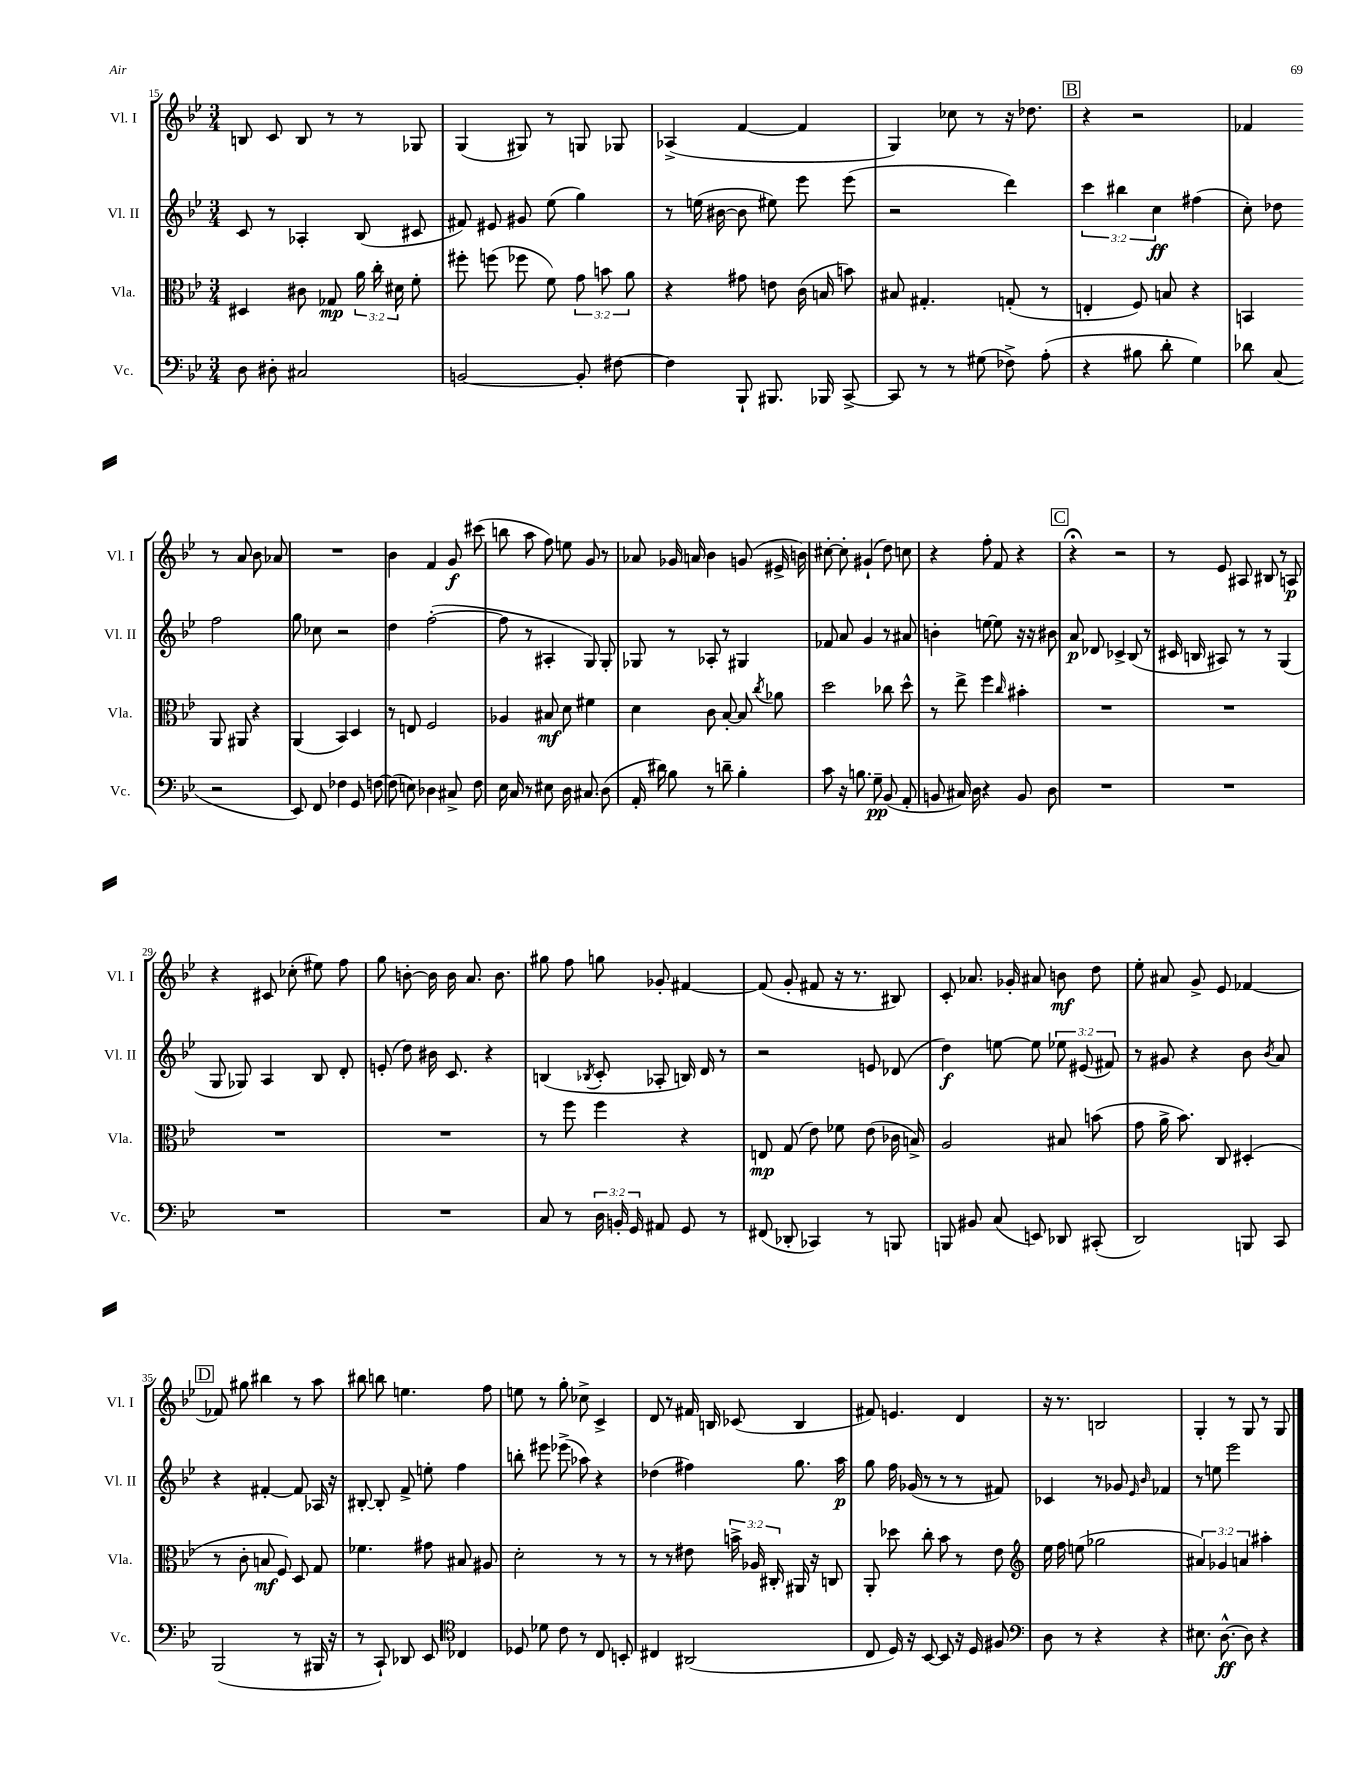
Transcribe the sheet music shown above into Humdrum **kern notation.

**kern	**dynam	**kern	**dynam	**kern	**dynam	**kern	**dynam
*part4	*part4	*part3	*part3	*part2	*part2	*part1	*part1
*staff4	*staff4	*staff3	*staff3	*staff2	*staff2	*staff1	*staff1
*I"Vc.	*	*I"Vla.	*	*I"Vl. II	*	*I"Vl. I	*
*I'Vc.	*	*I'Vla.	*	*I'Vl. II	*	*I'Vl. I	*
*clefF4	*	*clefC3	*	*clefG2	*	*clefG2	*
*k[b-e-]	*	*k[b-e-]	*	*k[b-e-]	*	*k[b-e-]	*
*M3/4	*	*M3/4	*	*M3/4	*	*M3/4	*
=15	=15	=15	=15	=15	=15	=15	=15
8D\	.	4D#X/	.	8c/	.	8Bn/	.
8D#X'\	.	.	.	8r	.	8c/	.
2C#X/	.	8c#X\	.	4A-X'/	.	8B/	.
.	.	8G-X/	mp	.	.	8r	.
.	.	24a\	.	(8B-/	.	8r	.
.	.	24cc'\	.	.	.	.	.
.	.	24d#X\	.	.	.	.	.
.	.	8f'\	.	8c#X/	.	8G-X/	.
=16	=16	=16	=16	=16	=16	=16	=16
[2BBn/	.	8ff#X'\	.	8f#X/)	.	(4G/	.
.	.	(8ffn\	.	8e#X/	.	.	.
.	.	8ff-X\	.	8g#X/	.	8G#X/)	.
.	.	8f\)	.	(8ee-\	.	8r	.
8BB'/]	.	12g\	.	4gg\)	.	8Gn/	.
.	.	12bn\	.	.	.	.	.
[8F#X\	.	.	.	.	.	8G-X/	.
.	.	12a\	.	.	.	.	.
=17	=17	=17	=17	=17	=17	=17	=17
4F#\]	.	4r	.	8r	.	(4A-X^/	.
.	.	.	.	(16een\	.	.	.
.	.	.	.	[16b#X\	.	.	.
8BBB-`/	.	8g#X\	.	8b#\]	.	[4f/	.
8.BBB#X/	.	8en\	.	8ee#X\)	.	.	.
.	.	(16c\	.	8eee-\	.	4f/]	.
16BBB-X/	.	16Bn/	.	.	.	.	.
[8CC^/	.	8bn\)	.	(8eee-\	.	.	.
=18	=18	=18	=18	=18	=18	=18	=18
8CC/]	.	8B#X/	.	2r	.	4G/)	.
8r	.	4.G#X'/	.	.	.	.	.
8r	.	.	.	.	.	8cc-X\	.
(8G#X\	.	.	.	.	.	8r	.
8F-X^\)	.	(8Gn'/	.	4ddd\)	.	16r	.
.	.	.	.	.	.	8.dd-X\	.
(8A'\	.	8r	.	.	.	.	.
!!LO:REH:place=s1:t=B
=19	=19	=19	=19	=19	=19	=19	=19
4r	.	4En'/	.	6ccc\	.	4r	.
.	.	.	.	6bb#X\	.	.	.
8B#X\	.	8F/)	.	.	.	2r	.
.	.	.	.	6cc\	ff	.	.
8d'\	.	8Bn/	.	.	.	.	.
4G\)	.	4r	.	(4ff#X\	.	.	.
=20	=20	=20	=20	=20	=20	=20	=20
8d-X\	.	4BBn/	.	8cc'\)	.	4f-X/	.
(8C/	.	.	.	8dd-X\	.	.	.
2r	.	8AA/	.	2ff\	.	8r	.
.	.	8AA#X/	.	.	.	8a/	.
.	.	4r	.	.	.	8b-\	.
.	.	.	.	.	.	8a-X/	.
!!LO:LB:g=z
=21	=21	=21	=21	=21	=21	=21	=21
8EE-/)	.	(4AA/	.	8gg\	.	2.r	.
8FF/	.	.	.	8cc-X\	.	.	.
4F-X\	.	4BB-/)	.	2r	.	.	.
8GG/	.	4D/	.	.	.	.	.
[8Fn\	.	.	.	.	.	.	.
=22	=22	=22	=22	=22	=22	=22	=22
(8F\]	.	8r	.	4dd\	.	4b-\	.
8En\)	.	8En/	.	.	.	.	.
4D-X\	.	2F/	.	([2ff'\	.	4f/	.
8C#X^/	.	.	.	.	.	8g/	f
8F\	.	.	.	.	.	(8ccc#X\	.
=23	=23	=23	=23	=23	=23	=23	=23
16E-\	.	4A-X/	.	8ff\]	.	8bbn\	.
16C/	.	.	.	.	.	.	.
8r	.	.	.	8r	.	8aa\	.
8E#X\	.	8B#X/	mf	4A#X'/	.	8ff\)	.
16D\	.	8d\	.	.	.	8een\	.
8.C#X/	.	.	.	.	.	.	.
.	.	4f#X\	.	8G/)	.	8g/	.
(8D\	.	.	.	8G'/	.	8r	.
=24	=24	=24	=24	=24	=24	=24	=24
16AA'/	.	4d\	.	8G-X/	.	8a-X/	.
16d#X\)	.	.	.	.	.	.	.
8B-\	.	.	.	8r	.	16g-X/	.
.	.	.	.	.	.	16an/	.
8r	.	8c\	.	8A-X'/	.	4b-\	.
8dn~\	.	[8B-'/	.	8r	.	.	.
4B-'\	.	8B-/]	.	4G#X/	.	(8gn/	.
.	.	8qcc/	.	.	.	.	.
.	.	8a-X\	.	.	.	16e#X^/	.
.	.	.	.	.	.	16bn\)	.
=25	=25	=25	=25	=25	=25	=25	=25
8c\	.	2dd\	.	8f-X/	.	[8cc#X'\	.
16r	.	.	.	8a/	.	8cc#'\]	.
8.Bn\	.	.	.	.	.	.	.
.	.	.	.	4g/	.	(4g#X`/	.
8G~\	pp	.	.	.	.	.	.
(8BB-/	.	8cc-X\	.	8r	.	8dd\)	.
8AA'/	.	8dd^^\	.	8a#X/	.	8ccn\	.
=26	=26	=26	=26	=26	=26	=26	=26
8BBn/	.	8r	.	4bn'\	.	4r	.
16C#X/)	.	8ee-^\	.	.	.	.	.
16D\	.	.	.	.	.	.	.
4r	.	4ff\	.	[8een\	.	8ff'\	.
.	.	.	.	8ee\]	.	8f/	.
.	.	16qqcc/	.	.	.	.	.
8BB/	.	4b#X'\	.	16r	.	4r	.
.	.	.	.	16r	.	.	.
8D\	.	.	.	8b#X\	.	.	.
!!LO:REH:place=s1:t=C
=27	=27	=27	=27	=27	=27	=27	=27
2.r	.	2.r	.	8a/	p	4r;<	.
.	.	.	.	8d-X/	.	.	.
.	.	.	.	4c-X^/	.	2r	.
.	.	.	.	(8B-/	.	.	.
.	.	.	.	8r	.	.	.
=28	=28	=28	=28	=28	=28	=28	=28
2.r	.	2.r	.	16c#X/	.	8r	.
.	.	.	.	16Bn/	.	.	.
.	.	.	.	8A#X/)	.	8e-/	.
.	.	.	.	8r	.	8A#X/	.
.	.	.	.	8r	.	8B#X/	.
.	.	.	.	(4G/	.	8r	.
.	.	.	.	.	.	8An/	p
!!LO:LB:g=z
=29	=29	=29	=29	=29	=29	=29	=29
2.r	.	2.r	.	8G/	.	4r	.
.	.	.	.	8G-X/)	.	.	.
.	.	.	.	4A/	.	8c#X/	.
.	.	.	.	.	.	(8cc-X'\	.
.	.	.	.	8B-/	.	8ee#X\)	.
.	.	.	.	8d'/	.	8ff\	.
=30	=30	=30	=30	=30	=30	=30	=30
2.r	.	2.r	.	(8en'/	.	8gg\	.
.	.	.	.	8dd\)	.	[8bn'\	.
.	.	.	.	16b#X\	.	16b\]	.
.	.	.	.	8.c/	.	16b\	.
.	.	.	.	.	.	8.a/	.
.	.	.	.	4r	.	.	.
.	.	.	.	.	.	8.b\	.
=31	=31	=31	=31	=31	=31	=31	=31
8C/	.	8r	.	(4Bn/	.	8gg#X\	.
8r	.	8ff\	.	.	.	8ff\	.
.	.	.	.	8qB-X/	.	.	.
24D\	.	4ff\	.	8c'/	.	8ggn\	.
24BBn'/	.	.	.	.	.	.	.
24GG/	.	.	.	.	.	.	.
8AA#X/	.	.	.	8A-X'/	.	8g-X'/	.
8GG/	.	4r	.	16Bn/)	.	[4f#X/	.
.	.	.	.	16d/	.	.	.
8r	.	.	.	8r	.	.	.
=32	=32	=32	=32	=32	=32	=32	=32
(8FF#X/	.	8En/	mp	2r	.	(8f#/]	.
8DD-X'/	.	(8G/	.	.	.	8g'/	.
4CC-X/)	.	8e-\)	.	.	.	8f#X/	.
.	.	8f-X\	.	.	.	16r	.
.	.	.	.	.	.	8.r	.
8r	.	(8e-\	.	8en/	.	.	.
8BBBn/	.	16c-X\	.	(8d-X/	.	8B#X/)	.
.	.	16Bn^/)	.	.	.	.	.
=33	=33	=33	=33	=33	=33	=33	=33
8BBBn/	.	2A/	.	4dd\)	f	8c'/	.
8BB#X/	.	.	.	.	.	8.a-X/	.
(8C/	.	.	.	[8een\	.	.	.
.	.	.	.	.	.	16g-X'/	.
8EEn/)	.	.	.	8ee\]	.	8a#X/	.
8DD-X/	.	8B#X/	.	12ee-X\	.	8bn\	mf
.	.	.	.	(12e#X/	.	.	.
(8CC#X'/	.	(8bn\	.	.	.	8dd\	.
.	.	.	.	12f#X/)	.	.	.
=34	=34	=34	=34	=34	=34	=34	=34
2DD/)	.	8g\	.	8r	.	8ee-'\	.
.	.	16a^\	.	8g#X/	.	8a#X/	.
.	.	8.b-\)	.	.	.	.	.
.	.	.	.	4r	.	8g^/	.
.	.	8C/	.	.	.	8e-/	.
8BBBn/	.	(4D#X'/	.	8b-\	.	[4f-X/	.
.	.	.	.	8qb-/	.	.	.
8CC/	.	.	.	8a/	.	.	.
!!LO:LB:g=z
!!LO:REH:place=s1:t=D
=35	=35	=35	=35	=35	=35	=35	=35
(2BBB-/	.	8r	.	4r	.	8f-X/]	.
.	.	8c'\	.	.	.	8gg#X\	.
.	.	8Bn/	mf	[4f#X'/	.	4bb#X\	.
.	.	8F/)	.	.	.	.	.
8r	.	8D/	.	8f#/]	.	8r	.
16BBB#X/	.	8G/	.	16A-X/	.	8aa\	.
16r	.	.	.	16r	.	.	.
=36	=36	=36	=36	=36	=36	=36	=36
8r	.	4.f-X\	.	[8B#X'/	.	8bb#X\	.
8CC`/)	.	.	.	8B#'/]	.	8bbn\	.
8DD-X/	.	.	.	8f^/	.	4.een\	.
8EE-/	.	8g#X\	.	8een'\	.	.	.
*clefC4	*	*	*	*	*	*	*
4C-X/	.	8B#X/	.	4ff\	.	.	.
.	.	8A#X/	.	.	.	8ff\	.
=37	=37	=37	=37	=37	=37	=37	=37
8D-X/	.	2d'\	.	8bbn'\	.	8een\	.
8d-X\	.	.	.	8eee#X\	.	8r	.
8c\	.	.	.	(8eee-X^\	.	8gg'\	.
8r	.	.	.	8aa-X\)	.	8cc-X^\	.
8C/	.	8r	.	4r	.	4c^/	.
8BBn'/	.	8r	.	.	.	.	.
=38	=38	=38	=38	=38	=38	=38	=38
4C#X/	.	8r	.	(4dd-X\	.	8d/	.
.	.	8r	.	.	.	8r	.
(2AA#X/	.	8e#X\	.	4ff#X\)	.	16f#X/	.
.	.	.	.	.	.	16Bn/	.
.	.	24bn^\	.	.	.	(8c-X/	.
.	.	24A-X/	.	.	.	.	.
.	.	24C#X'/	.	.	.	.	.
.	.	16AA#X/	.	8.gg\	.	4B/	.
.	.	16r	.	.	.	.	.
.	.	8Cn/	.	.	.	.	.
.	.	.	.	16aa\	p	.	.
=39	=39	=39	=39	=39	=39	=39	=39
8C/	.	8AA'/	.	8gg\	.	8f#X/)	.
16D/)	.	8dd-X\	.	16ff\	.	4.en/	.
16r	.	.	.	(16g-X/	.	.	.
[8BB-/	.	8cc'\	.	8r	.	.	.
8BB-/]	.	8b-\	.	8r	.	.	.
16r	.	8r	.	8r	.	4d/	.
16D/	.	.	.	.	.	.	.
8F#X/	.	8e-\	.	8f#X/)	.	.	.
=40	=40	=40	=40	=40	=40	=40	=40
*clefF4	*	*clefG2	*	*	*	*	*
8D\	.	16ee-\	.	4c-X/	.	16r	.
.	.	16ff\	.	.	.	8.r	.
8r	.	(8een\	.	.	.	.	.
4r	.	2gg-X\	.	8r	.	2Bn/	.
.	.	.	.	8g-X/	.	.	.
.	.	.	.	16qqe-/	.	.	.
.	.	.	.	16qqb-/	.	.	.
4r	.	.	.	4f-X/	.	.	.
=41	=41	=41	=41	=41	=41	=41	=41
8.E#X\	.	6a#X/)	.	8r	.	4G'/	.
.	.	.	.	8een\	.	.	.
.	.	6g-X/	.	.	.	.	.
[8.D^^\	ff	.	.	.	.	.	.
.	.	.	.	2eee-\	.	8r	.
.	.	6an/	.	.	.	.	.
8D\]	.	.	.	.	.	8G/	.
4r	.	4aa#X'\	.	.	.	8r	.
.	.	.	.	.	.	8G/	.
==	==	==	==	==	==	==	==
*-	*-	*-	*-	*-	*-	*-	*-
